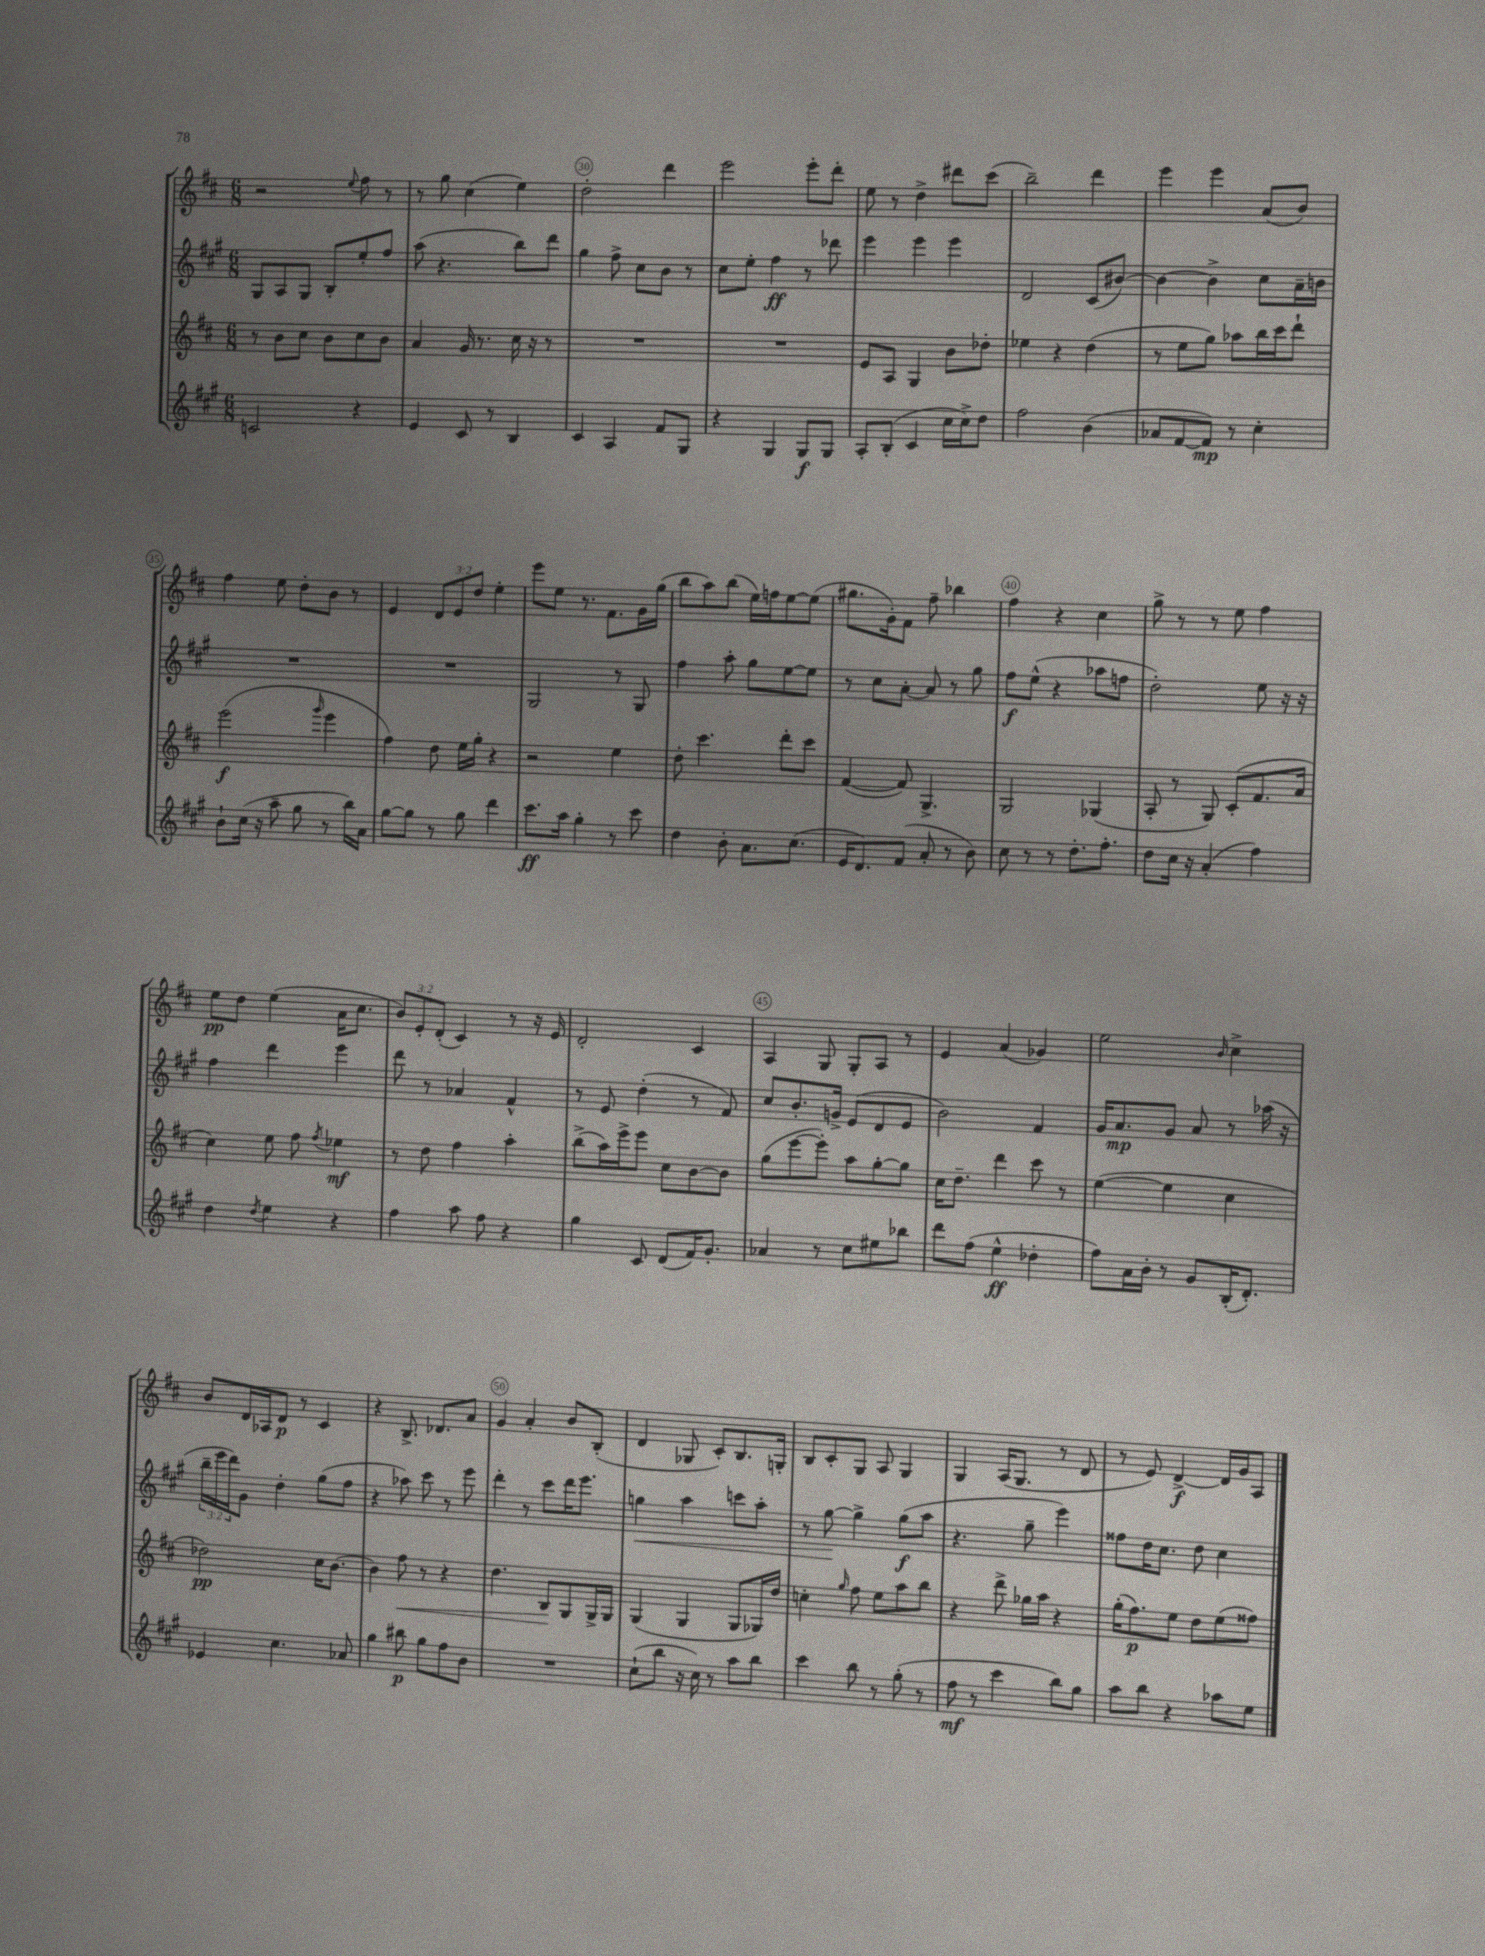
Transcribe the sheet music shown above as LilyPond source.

<<
\new StaffGroup <<
\new Staff = "s0" {
    \clef treble \key d \major \numericTimeSignature \time 6/8 \override Staff.TupletNumber.text = #tuplet-number::calc-fraction-text
    r2 \appoggiatura { e''8 } fis''8 r8 |
    r8 g''8 cis''4( e''4) |
    d''2-. d'''4 |
    e'''2 e'''8-. d'''8-. |
    e''8 r8 d''4-> dis'''8 cis'''8( |
    b''2--) d'''4 |
    e'''4 e'''4 a'8( b'8) |
    fis''4 e''8 d''8-. b'8 r8 |
    e'4 \tuplet 3/2 { d'8 e'8 d''8 } e''4-. |
    e'''8 e''8 r8. fis'8. g'16 g''16( |
    b''8 a''8) b''8( e''16) f''16 e''8~ e''8( |
    gis''8. g'16-.) fis'8 fis''8-- bes''4 |
    fis''4 r4 cis''4 |
    g''8-> r8 r8 e''8 fis''4 |
    e''8\pp d''8 e''4( a'16 cis''8. |
    \tuplet 3/2 { b'8) e'8-. d'8-.( } cis'4) r8 r16 e'16 |
    d'2-. cis'4 |
    a4 g8 g8-. a8 r8 |
    e'4 a'4( ges'4) |
    e''2 \grace { b'16 } cis''4-> |
    b'8 d'16 aes16 d'8\p r8 cis'4 |
    r4 b8.-> des'8. a'8 |
    g'4 a'4-. b'8 b8-.( |
    d'4 ges8 cis'8-.) b8. g16-. |
    b8 cis'8-. g8 a8 g4 |
    g4 a16( g8. r8 d'8 |
    r8 e'8) d'4~->\f d'16 g'16 a8 \bar "|." |
}
\new Staff = "s1" {
    \clef treble \key a \major \numericTimeSignature \time 6/8 \override Staff.TupletNumber.text = #tuplet-number::calc-fraction-text
    gis8 a8 gis8 b8-. e''8-. fis''8 |
    a''8( r4. b''8) d'''8 |
    gis''4 fis''8-> cis''8 b'8 r8 |
    cis''8 e''8-. fis''4\ff r8 des'''8 |
    e'''4 e'''4 e'''4 |
    d'2 cis'8( bis'8~) |
    bis'4~ bis'4-> cis''8 a'16-- b'16 |
    R2. |
    R2. |
    gis2 r8 gis8 |
    fis''4 a''8-. gis''8 e''8~ e''8 |
    r8 cis''8 a'8~-. a'8 r8 gis''8 |
    fis''8\f e''8-^( r4 aes''8 f''8 |
    d''2-.) e''8 r16 r16 |
    fis''4 d'''4 e'''4 |
    d'''8 r8 aes'4 fis'4-^ |
    r8 e'8 d''4-.( r8 fis'8) |
    cis''8 b'8.-. g'16-> e'8( d'8 e'8 |
    b'2) fis'4 |
    gis'16 a'8.\mp gis'8 a'8 r8 aes''16( r16 |
    \tuplet 3/2 { b''16-- e'''16 d'''16) } gis'8 d''4-. gis''8( fis''8 |
    r4 aes''8) cis'''8 r8 e'''8 |
    d'''4-. r8 cis'''8 d'''16 e'''8. |
    g''4\< a''4 c'''8 a''8-. |
    r8 gis''8~\! gis''4-> gis''8\f( a''8 |
    r4. gis''8-- e'''4) |
    fisis''8 d''16 cis''8. d''8 cis''4 \bar "|." |
}
\new Staff = "s2" {
    \clef treble \key d \major \numericTimeSignature \time 6/8
    r8 b'8 cis''8 b'8 cis''8 b'8 |
    a'4 g'16 r8. cis''16 r16 r8 |
    R2. |
    R2. |
    e'8 a8 g4 b'8 des''8-. |
    ees''4 r4 d''4( |
    r8 e''8 g''8) aes''8 b''16 cis'''16 d'''8-! |
    e'''2\f( \grace { g'''16 } e'''4 |
    fis''4) d''8 e''16 g''16-. r4 |
    r2 e''4 |
    d''8-. cis'''4. d'''8-. cis'''8 |
    fis'4~( fis'8) g4.-> |
    g2 ges4( |
    a8-. r8 g8) cis'8-.( fis'8. a'16 |
    cis''4) e''8 fis''8 \acciaccatura { fis''8 } ees''4\mf |
    r8 d''8 fis''4 a''4-. |
    b''8->( a''16) e'''16-> e'''8 cis''8 b'8~ b'8 |
    g''8( e'''8~ e'''8-.) a''8 g''8~-. g''8 |
    cis''16 d''8.-- d'''4 cis'''8 r8 |
    e''4~( e''4 cis''4 |
    des''2\pp) cis''16 b'8.~ |
    b'4 fis''8\< r8 r4 |
    d''4. b8\! g8 g16-> g16 |
    g4( g4 g8 ges16) d''16 |
    c''4-. \grace { g''16 } fis''8 e''8 a''8 b''8 |
    r4 d'''8-> ges''16 a''16 r4 |
    g''16-.( fis''8.\p) e''8 d''8 e''8( fisis''8) \bar "|." |
}
\new Staff = "s3" {
    \clef treble \key a \major \numericTimeSignature \time 6/8
    c'2 r4 |
    e'4 cis'8 r8 b4 |
    cis'4 a4 fis'8 gis8 |
    r4 gis4 gis8\f gis8 |
    a8-. b8-.( cis'4 cis''16 cis''16->) d''8 |
    fis''2 b'4( |
    aes'8 fis'8~ fis'8\mp) r8 cis''4-. |
    b'8-! cis''16( r16 a''8-- gis''8 r8 b''16) a'16 |
    gis''8~ gis''8 r8 gis''8 d'''4 |
    cis'''8.\ff a''16 gis''4-. r8 cis'''8 |
    d''4 b'8-. a'8. cis''8.( |
    e'16 d'8.) fis'8( a'8-. r8 b'8) |
    cis''8 r8 r8 d''8.-. fis''8.-. |
    d''8 cis''16 r16 a'4-.( fis''4) |
    d''4 \acciaccatura { d''8 } e''4 r4 |
    fis''4 a''8 fis''8 r4 |
    gis''4 cis'8 d'8( fis'16) gis'8.-. |
    aes'4 r8 cis''8 eis''8 bes''8 |
    d'''8 fis''8( e''4-^\ff des''4-. |
    fis''8) a'16 b'16-. r8 gis'8 b16-.( d'8.-.) |
    ees'4 cis''4. aes'8 |
    gis''4 bis''8\p gis''8 fis''8 b'8 |
    R2. |
    cis''8-!( b''8 r16 cis''16) r8 a''8 b''8 |
    cis'''4 b''8 r8 gis''8-.( r8 |
    fis''8\mf r8 cis'''4 b''8) gis''8 |
    a''8 b''8 r4 aes''8 e''8 \bar "|." |
}
>>
>>
\layout { \context { \Score currentBarNumber = #28 \override BarNumber.break-visibility = ##(#f #t #t) barNumberVisibility = #(every-nth-bar-number-visible 5) \override BarNumber.stencil = #(make-stencil-circler 0.1 0.3 ly:text-interface::print) } }
